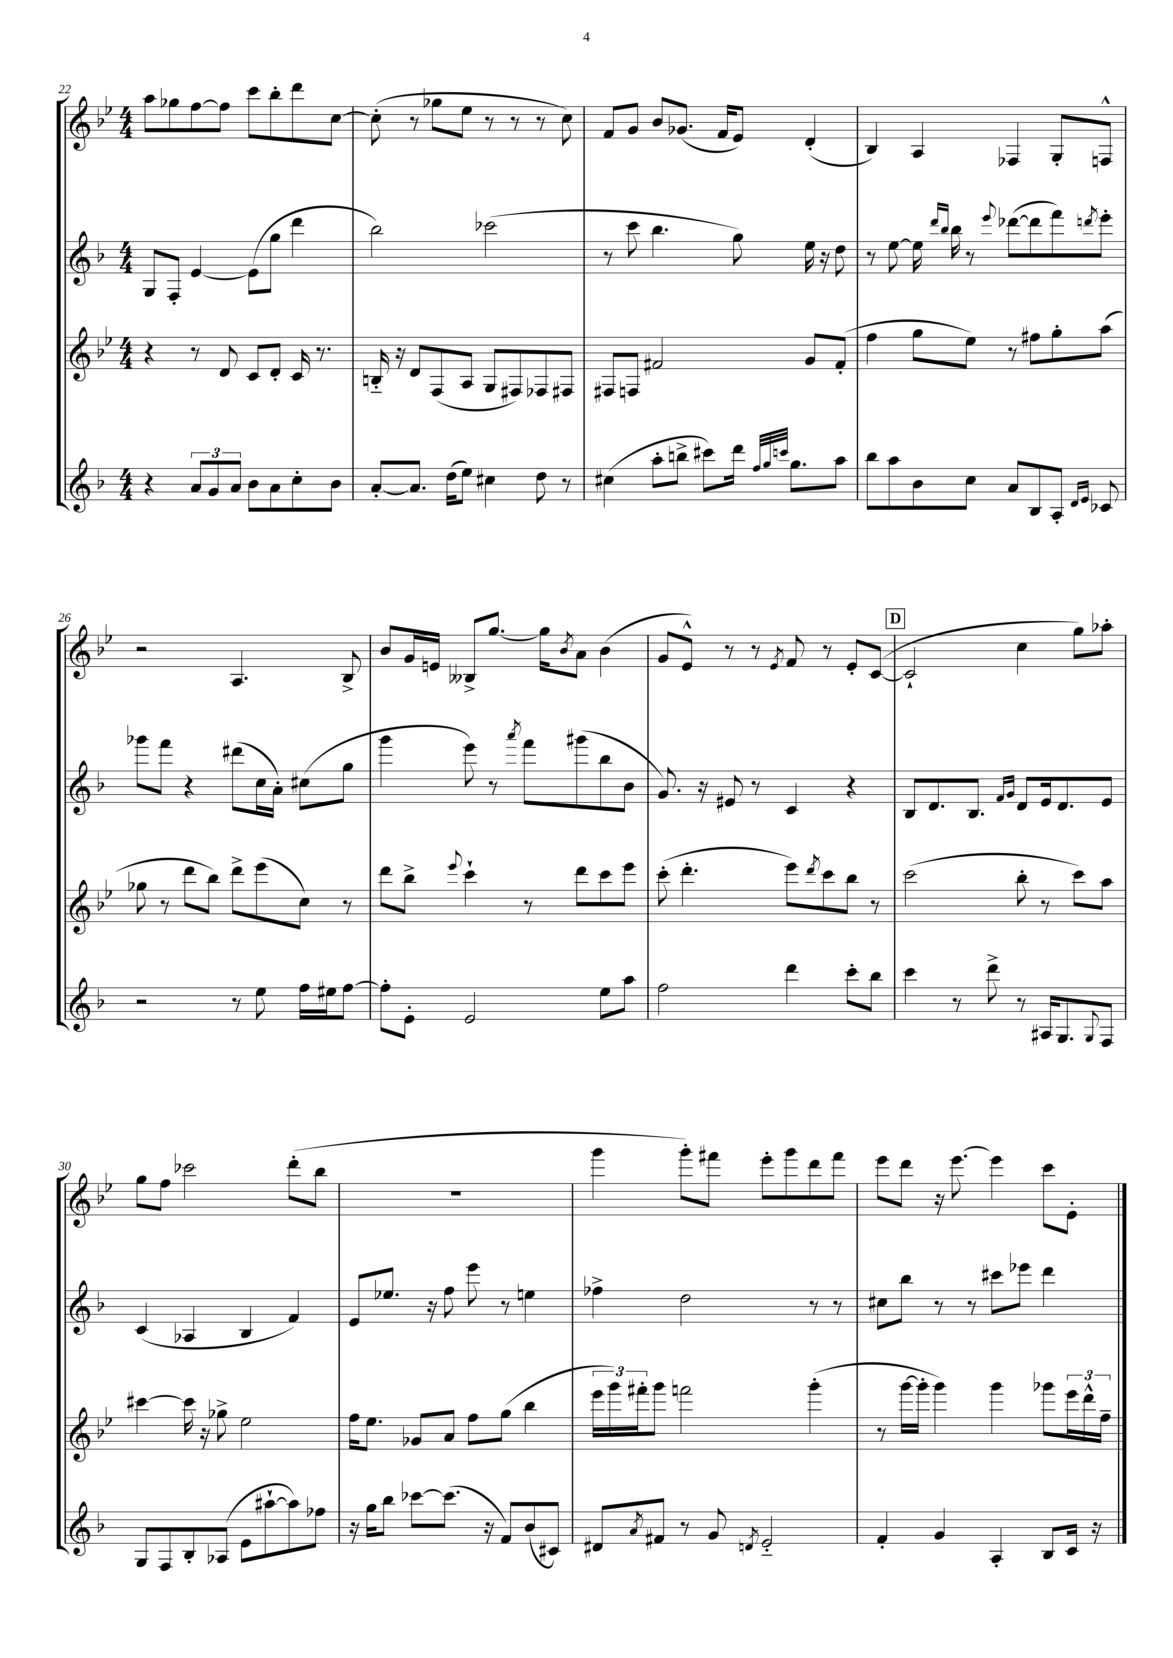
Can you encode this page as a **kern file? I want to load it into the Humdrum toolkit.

**kern	**kern	**kern	**kern
*staff4	*staff3	*staff2	*staff1
*clefG2	*clefG2	*clefG2	*clefG2
*k[b-]	*k[b-e-]	*k[b-]	*k[b-e-]
*M4/4	*M4/4	*M4/4	*M4/4
4r	4r	8G	8aa
.	.	8F'	8gg-
12a	8r	[4e	[8ff
12g	.	.	.
.	8d	.	8ff]
12a	.	.	.
8b-	8c	(8e]	8ccc
8a	8d'	8gg	8bb-'
8cc'	16c	4ddd	8ddd
.	8.r	.	.
8b-	.	.	[8cc
=	=	=	=
[8a'	16B'~	2bb-)	(8cc']
.	16r	.	.
8.a]	8d	.	8r
.	(8F	.	8gg-
(16dd	.	.	.
8ee)	8A	.	8ee-
4cc#	8G	(2ccc-	8r
.	8F#)	.	8r
8dd	8F-	.	8r
8r	8F#	.	8cc)
=	=	=	=
(4cc#	8F#	8r	8f
.	8F	8ccc	8g
8aa'	2f#	4.bb-	8b-
8bb^	.	.	(8.g-
8ccc#)	.	.	.
.	.	.	16f
16ddd	.	8gg)	8e-)
32qqff	.	.	.
32qqgg	.	.	.
32qqccc	.	.	.
8.gg	.	.	.
.	8g	16ee	(4d'
.	.	16r	.
8aa	(8f#'	8dd	.
=	=	=	=
8bb-	4ff	8r	4B-)
8aa	.	[8ee	.
8b-	8gg	16ee]	4A
.	.	16qqddd	.
.	.	16qqbb-	.
.	.	16bb-	.
8cc	8ee-)	8r	.
.	.	8qqeee	.
8a	8r	([8ddd-	4F-
8B-	8ff#	8ddd-]	.
8A'	8gg'	8fff)	8G'
16qqd	.	.	.
16qqe	.	8qddd	.
8c-	(8aa	8eee'	8F^^
=	=	=	=
2r	8gg-	8ggg-	2r
.	8r	8fff	.
.	8ddd	4r	.
.	8bb-)	.	.
8r	8ddd^	(8ddd#	4.A
8ee	(8eee-	16cc	.
.	.	16a')	.
16ff	8cc)	(8cc#	.
16ee#	.	.	.
[8ff	8r	8gg	8B-^
=	=	=	=
8ff']	8ddd	4ggg	8b-
8e'	8bb-^	.	16g
.	.	.	16e
.	8qqeee-	.	.
2e	4ccc`	8eee)	8B--^
.	.	8r	[8.gg
.	.	8qaaa	.
.	8r	8fff	.
.	.	.	16gg]
.	.	.	8qb-
.	8ddd	(8ggg#	8a
8ee	8ccc	8bb-	(4b-
8aa	8eee-	8b-	.
=	=	=	=
2ff	(8ccc'	8.g)	8g
.	4.ddd'	.	8e-^^)
.	.	16r	.
.	.	8e#	8r
.	.	8r	8r
.	.	.	8qe-
4ddd	8eee-)	4c	8f
.	8qddd	.	.
.	8ccc	.	8r
8ccc'	8bb-	4r	8e-'
8bb-	8r	.	([8c
=	=	=	=
4ccc	(2ccc	8B-	2c`]
.	.	8.d	.
8r	.	.	.
.	.	8.B-	.
8ddd^	.	.	.
.	.	16qqf	.
.	.	16qqg	.
8r	8bb-'	8d	4cc
16A#	8r	16e	.
8.G	.	8.d	.
.	8ccc)	.	8gg)
8qqG	.	.	.
8F	8aa	8e	8aa-'
=	=	=	=
8G	[4ccc#	(4c	8gg
8F	.	.	8ff
8B-'	16ccc#]	4A-	2ccc-
.	16r	.	.
(8A-	8gg-^	.	.
8e	2ee-	4B-	.
[8aa#`	.	.	.
8aa#])	.	4f)	(8ddd'
8ff-	.	.	8bb-
=	=	=	=
16r	16ff	8e	1r
16gg	8.ee-	.	.
8bb-	.	8.ee-	.
[8ccc-	8g-	.	.
.	.	16r	.
(8.ccc-]	8a	8ff	.
.	8ff	8eee	.
16r	.	.	.
8f)	(8gg	8r	.
(8b-	4bb-	4ee	.
8c#)	.	.	.
=	=	=	=
8d#	24eee-	4ff-^	4ggg
.	24ggg)	.	.
.	24fff#'	.	.
8qa	.	.	.
8f#	8ggg	.	.
8r	2fff	2dd	8ggg')
8g	.	.	8fff#
8qd	.	.	.
2e'~	.	.	8eee-'
.	.	.	8ggg
.	(4ggg'	8r	8ddd
.	.	8r	8fff#
=	=	=	=
4f'	8r	8cc#	8eee-
.	[16ggg	8bb-	8ddd
.	16ggg']	.	.
4g	4ggg)	8r	16r
.	.	.	[8.eee-
.	.	8r	.
4A'	4ggg	8ccc#	4eee-]
.	.	8eee-	.
8B-	8ggg-	4ddd	8ccc
16c	24eee-	.	8e-'
.	24ddd^^	.	.
16r	.	.	.
.	24ff~	.	.
==	==	==	==
*-	*-	*-	*-
